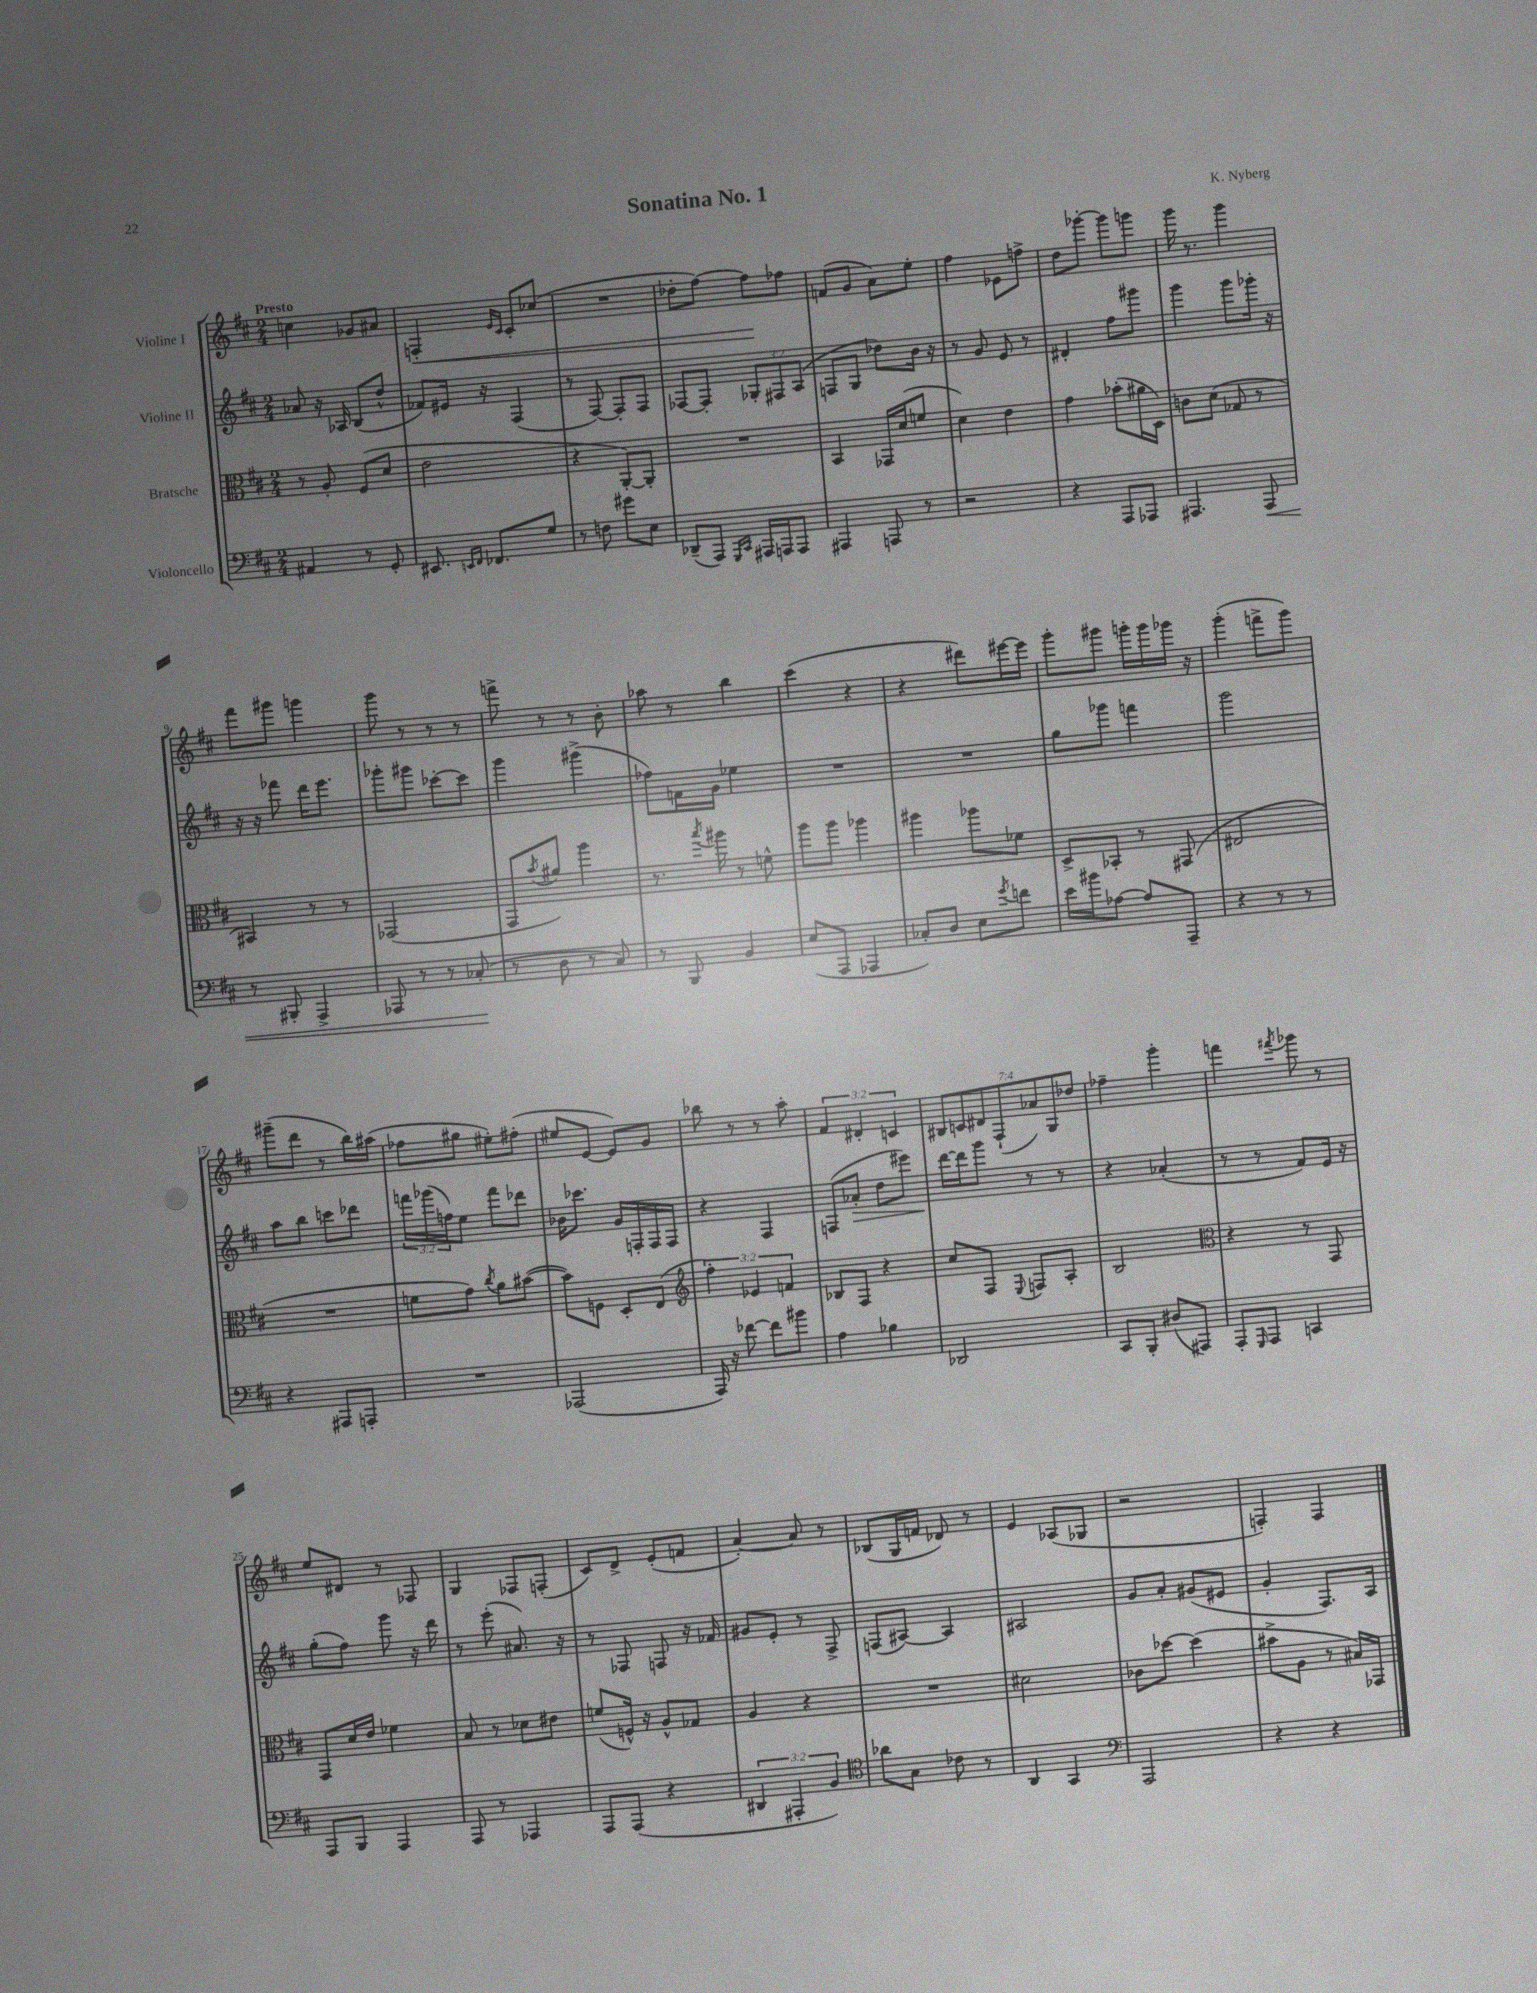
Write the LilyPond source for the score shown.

\header { title = "Sonatina No. 1" composer = "K. Nyberg" }
<<
\new StaffGroup <<
\new Staff = "s0" \with { instrumentName = "Violine I" } {
    \clef treble \key d \major \numericTimeSignature \time 2/4 \override Staff.TupletNumber.text = #tuplet-number::calc-fraction-text \tempo "Presto"
    c''4 ges'8 ais'8 |
    f4-.\< \grace { e'16 cis'16 } cis'8-. ces''8( |
    R2 |
    des''8-. fis''8~) fis''8\! fes''8 |
    f'8( g'8 a'8) e''8-. |
    fis''4 ees'8 f''8-> |
    d''8 ges'''8~-. ges'''8 g'''8 |
    g'''16 r8. g'''4 |
    fis'''8 gis'''8 g'''4 |
    g'''8 r8 r8 r8 |
    f'''8-> r8 r8 b'8-. |
    aes''8 r8 b''4 |
    cis'''4( r4 |
    r4 dis'''8) eis'''16~ eis'''16 |
    g'''8-. gis'''8 g'''16-. g'''16 ges'''16 r16 |
    g'''4-.( f'''8-> g'''8) |
    gis'''8--( d'''8 r8 b''16) ais''16( |
    fes''8 gis''8 eis''8-.) fis''8-.( |
    eis''8 e'8~ e'8) g'8 |
    bes''8 r8 r8 a''8-. |
    \tuplet 3/2 { fis'4 dis'4-. c'4 } |
    \tuplet 7/4 { bis8 c'8 dis'8 fis8-!( aes'8) g8 des''8 } |
    fes''4-- g'''4-. |
    f'''4 \acciaccatura { fis'''8 } ges'''8 r8 |
    e''8 dis'8 r8 fes8 |
    g4 fes8 f8-.( |
    cis'8) d'8-> e'8-.( f'8 |
    a'4~-.) a'8 r8 |
    bes8( g16 f'16 des'8) r8 |
    e'4 aes8( ges8 |
    r2 |
    f4-.) f4 \bar "|." |
}
\new Staff = "s1" \with { instrumentName = "Violine II" } {
    \clef treble \key d \major \numericTimeSignature \time 2/4 \override Staff.TupletNumber.text = #tuplet-number::calc-fraction-text
    aes'8 r16 aes16 b8( d''8-^ |
    fes'8) eis'16 r16 fis4( |
    r8 fis8~) fis8-. fis8 |
    fes8~ fes8-. \tuplet 3/2 { ges8-. fis8 a8( } |
    f8 g8 des''8) b'16 r16 |
    r8 g'8 e'8 r8 |
    dis'4-. fis''8 gis'''8 |
    g'''4 g'''8 ges'''16-. r16 |
    r16 r16 fes'''8 d'''16 e'''8. |
    ges'''8-. gis'''8 ces'''8~-. ces'''8 |
    g'''4 gis'''4->( |
    fes''8) f'16 g'16 ees''4 |
    R2 |
    R2 |
    g''8 ges'''8 f'''4 |
    g'''2 |
    a''8 b''8 c'''8 des'''8 |
    \tuplet 3/2 { f'''16 ges'''16( f''16) } e''8 f'''8 des'''8 |
    bes'16 ces'''8. g'16 f16-. f16 f16 |
    r4 fis4 |
    f8( aes'8-.\> d''8 eis'''8) |
    d'''16~\! d'''16 g'''8 r8 r8 |
    r4 aes'4-.( |
    r8 r8 fis'8) e'16 r16 |
    g''8-.( fis''8) g'''8 r16 d'''16 |
    r8 e'''8-.( ais'8.) r16 |
    r8 fes8 f8 r16 fes'16 |
    gis'8 e'8-. r8 fis8-> |
    f8( ais8~) ais4 |
    ais2 |
    g'8 a'8-. gis'8( eis'8 |
    g'4-. fis8.) a16 \bar "|." |
}
\new Staff = "s2" \with { instrumentName = "Bratsche" } {
    \clef alto \key d \major \numericTimeSignature \time 2/4 \override Staff.TupletNumber.text = #tuplet-number::calc-fraction-text
    r8 a8-. fis8( d'8 |
    e'2 |
    r4 a,8~-.) a,8-. |
    R2 |
    b,4 ges,16 d'16( f'8 |
    d'4) e'4 |
    g'4 bes'8-.( ais'16 d16) |
    c'8 d'8( ges8 r8 |
    bis,4) r8 r8 |
    ges,2( |
    g,8 \acciaccatura { b'8 } ais'8) a''4 |
    r8. \acciaccatura { b''8 } ais''16 r8 f'8-^ |
    a''8 a''8 aes''4 |
    ais''4 aes''8 fes'8 |
    d8-> bes,8-. r8 gis,8( |
    eis2 |
    R2 |
    f'8 g'8) \acciaccatura { cis''8 } a'8 bis'8~( |
    bis'8) f8 d8-. e8( |
    \clef treble \tuplet 3/2 { fis''4-.) ees'4 f'4 } |
    bes8 fis8 r4 |
    cis''8 fis8 \appoggiatura { e8 } f8 a8-. |
    b2 |
    \clef alto r4 r8 g,8 |
    g,8 d'16 e'16 fes'4 |
    b8 r8 des'8 eis'8 |
    f'8( f16-^) r16 a8-^ ges8 |
    a4 r4 |
    R2 |
    dis'2 |
    ces'8 des''8~ des''4( |
    bis'8-> a8 r8 bis16) ges,16 \bar "|." |
}
\new Staff = "s3" \with { instrumentName = "Violoncello" } {
    \clef bass \key d \major \numericTimeSignature \time 2/4 \override Staff.TupletNumber.text = #tuplet-number::calc-fraction-text
    ais,4 r8 g,8-. |
    eis,8. \grace { e,16 fis,16 } fes,8. g8 |
    r8 f8 gis'8 e8 |
    des,8--( a,,8) \grace { g,,16 cis,16 } ais,,16 a,,16 a,,8 |
    ais,,4 a,,8 r8 |
    r2 |
    r4 a,,8 aes,,8 |
    ais,,4. ais,,8\< |
    r8 bis,,8-. a,,4-> |
    aes,,8 r8 r8 ces8-.\!( |
    r8 d8 r8 cis8) |
    r8 b,,8 b,4 |
    e8( a,,8 aes,,4 |
    ces8-.) d8 e8 \acciaccatura { g'8 } f'8 |
    e'16 bis'16 aes8~ aes8 a,,8-- |
    r4 r8 r8 |
    r4 ais,,8 a,,8-. |
    R2 |
    aes,,2( |
    a,,16) r16 fes'8~ fes'8 bis'8 |
    a4 bes4 |
    des,2 |
    cis,8 b,,8-. dis8( ais,,8) |
    a,,8-. \grace { g,,16 } a,,8 c,4 |
    a,,8 b,,8 a,,4 |
    a,,8 r8 aes,,4 |
    a,,8 a,,8( r4 |
    \tuplet 3/2 { dis,4 ais,,4-. b,4) } |
    \clef tenor aes'8 g8 ces'8 r8 |
    a,4 g,4 |
    \clef bass a,,2 |
    r4 r4 \bar "|." |
}
>>
>>
